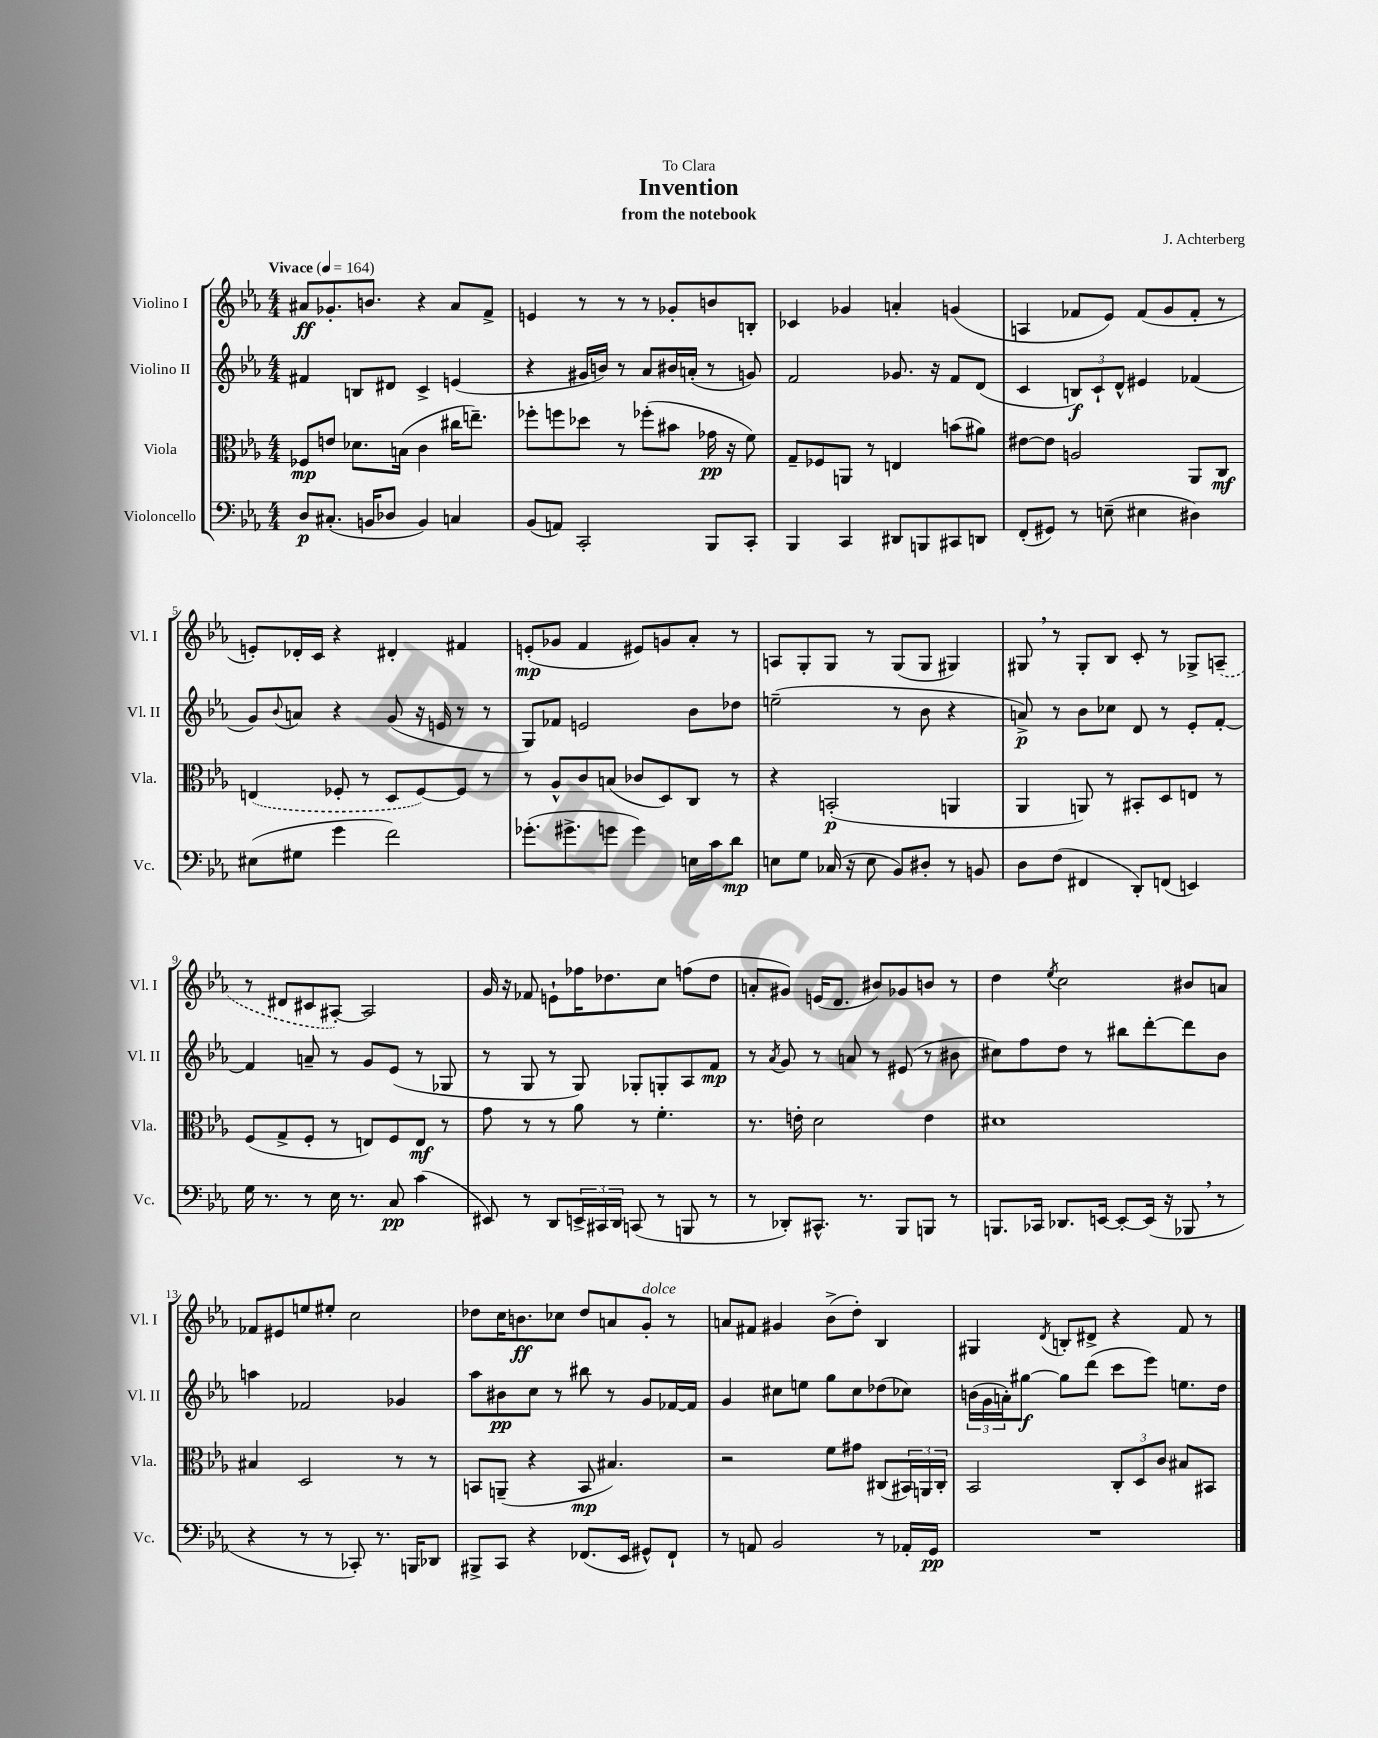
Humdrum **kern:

**kern	**kern	**kern	**kern
*staff4	*staff3	*staff2	*staff1
*clefF4	*clefC3	*clefG2	*clefG2
*k[b-e-a-]	*k[b-e-a-]	*k[b-e-a-]	*k[b-e-a-]
*M4/4	*M4/4	*M4/4	*M4/4
*MM164	*MM164	*MM164	*MM164
8D	8F-	4f#	8a#
(8.C#'	8e	.	8.g-'
.	8.d-	8B	.
16BB	.	.	8.b
8D-	.	8d#	.
.	(16B	.	.
4BB)	4c	4c^	4r
4C	16cc#	(4e	8a#
.	8.ee~)	.	.
.	.	.	8f^
=	=	=	=
(8BB-	8ff-'	4r	4e
8AA)	8ff	.	.
2CC'	8dd-	16g#	8r
.	.	16b)	.
.	8r	8r	8r
.	(8ff-'	8a-	8r
.	8b#	16b#	8g-'
.	.	(16a'	.
8BBB-	16g-	8r	8b
.	16r	.	.
8CC'	8f)	8g)	8B'
=	=	=	=
4BBB-	8G~	2f	4c-
.	8F-	.	.
4CC	8AA	.	4g-
.	8r	.	.
8DD#	4E	8.g-	4a'
8BBB	.	.	.
.	.	16r	.
8CC#	(8b	8f	(4g
8DD	8a#)	(8d	.
=	=	=	=
(8FF'	[8e#	4c	4A
8GG#)	8e#]	.	.
8r	2A	12B)	8f-
.	.	12c`	.
(8E~	.	.	8e-)
.	.	12d^^	.
4E#	.	4e#	(8f-
.	.	.	8g
4D#)	8AA-	(4f-	8f-'
.	8C	.	8r
=	=	=	=
(8E#	(4E	8g)	8e')
.	.	8qqb-	.
8G#	.	8a	16d-'
.	.	.	16c
4g	8F-'	4r	4r
.	8r	.	.
2f)	8D	(8g	4d#'
.	[8F-)	16r	.
.	.	16e	.
.	8F-]	8r	4f#
.	8r	8r	.
=	=	=	=
(8.g-'	8r	8G)	(8e'
.	8A-^^	8f-	8g-
8.g#^	.	.	.
.	8c	2e	4f
8g	(8B	.	.
4g)	8c-	.	8e#)
.	8D)	.	8g
16E	8C	8b-	8a-'
16c	.	.	.
8d	8r	8dd-	8r
=	=	=	=
8E	4r	(2ee~	8A
8G	.	.	8G'
(16C-	(2BB'	.	8G
16r	.	.	.
8E	.	.	8r
8BB-)	.	8r	(8G
8D#'	.	8b-	8G
8r	4AA	4r	4G#)
8BB	.	.	.
=	=	=	=
8D	4AA-	8a^)	8G#
(8F	.	8r	8r
4FF#	8AA)	8b-	8G#'
.	8r	8cc-	8B-
8DD')	8BB#'	8d	8c'
(8FF	8D	8r	8r
4EE)	8E	8e-'	8G-^
.	8r	[8f'	(8A~
=	=	=	=
16G	(8F	4f]	8r
8.r	.	.	.
.	8G^	.	8d#
8r	8F'	8a~	8c#
16E-	8r	8r	[8A#')
8.r	.	.	.
.	8E)	8g	2A#]
8C	8F	(8e-	.
(4c	8E	8r	.
.	8r	8G-	.
=	=	=	=
8EE#)	8g	8r	16g
.	.	.	16r
8r	8r	8G	8f-
8DD	8r	8r	8e`
24EE^	8a-	8G)	16ff-
24CC#	.	.	.
.	.	.	8.dd-
24DD	.	.	.
(8CC	8r	8G-'	.
8r	4.f'	8G'	8cc
8BBB	.	8A-	(8ff
8r	.	8f	8dd-
=	=	=	=
8r	8.r	8r	8a'
.	.	8qa-	.
8DD-')	.	8g	8g#)
.	16e'	.	.
8.CC#^^	2d	8r	(16e
.	.	.	8.d
.	.	8a	.
8.r	.	.	.
.	.	8r	8b#)
8BBB-	.	(8e#	8g-
8BBB	4e	8r	8b
8r	.	8b#	8r
=	=	=	=
8.BBB	1d#	8cc#)	4dd
.	.	8ff	.
16CC-	.	.	.
.	.	.	8qee-
8.DD-	.	8dd	2cc
.	.	8r	.
[16EE	.	.	.
8EE'_	.	8bb#	.
(16EE]	.	[8ddd'	.
16r	.	.	.
8BBB-	.	8ddd]	8b#
8r	.	8b-	8a
=	=	=	=
4r	4B#	4aa	8f-
.	.	.	8e#
8r	2D	2f-	8ee
8r	.	.	8ee#'
8CC-')	.	.	2cc
8.r	.	.	.
.	8r	4g-	.
16BBB	.	.	.
8DD-	8r	.	.
=	=	=	=
8BBB#^	8BB	8aa-	8dd-
8CC	(8AA~	8b#	16cc
.	.	.	8.b
4r	4r	8cc	.
.	.	8r	8cc-
(8.FF-	8BB	8bb#	8dd-
.	4.B#)	8r	8a
16EE-	.	.	.
8GG#^^)	.	8g	8g'
8FF-`	.	[16f-	8r
.	.	16f-]	.
=	=	=	=
8r	2r	4g	8a
8AA	.	.	8f#
2BB-	.	8cc#	4g#
.	.	8ee	.
.	8f	8gg	(8b-^
.	8g#	8cc#	8dd')
8r	(8C#	(8dd-	4B-
16AA-'	24BB#)	8cc-)	.
.	24AA	.	.
16GG	.	.	.
.	24C#'	.	.
=	=	=	=
1r	2BB-	(24b	4G#
.	.	24g	.
.	.	24a')	.
.	.	[8gg#	.
.	.	.	8qd
.	.	8gg#]	8B'
.	.	(8ddd	8d#^
.	12C'	8ccc	4r
.	12D	.	.
.	.	8eee-)	.
.	12c	.	.
.	8B#	8.ee	8f
.	8BB#	.	8r
.	.	16dd	.
==	==	==	==
*-	*-	*-	*-
